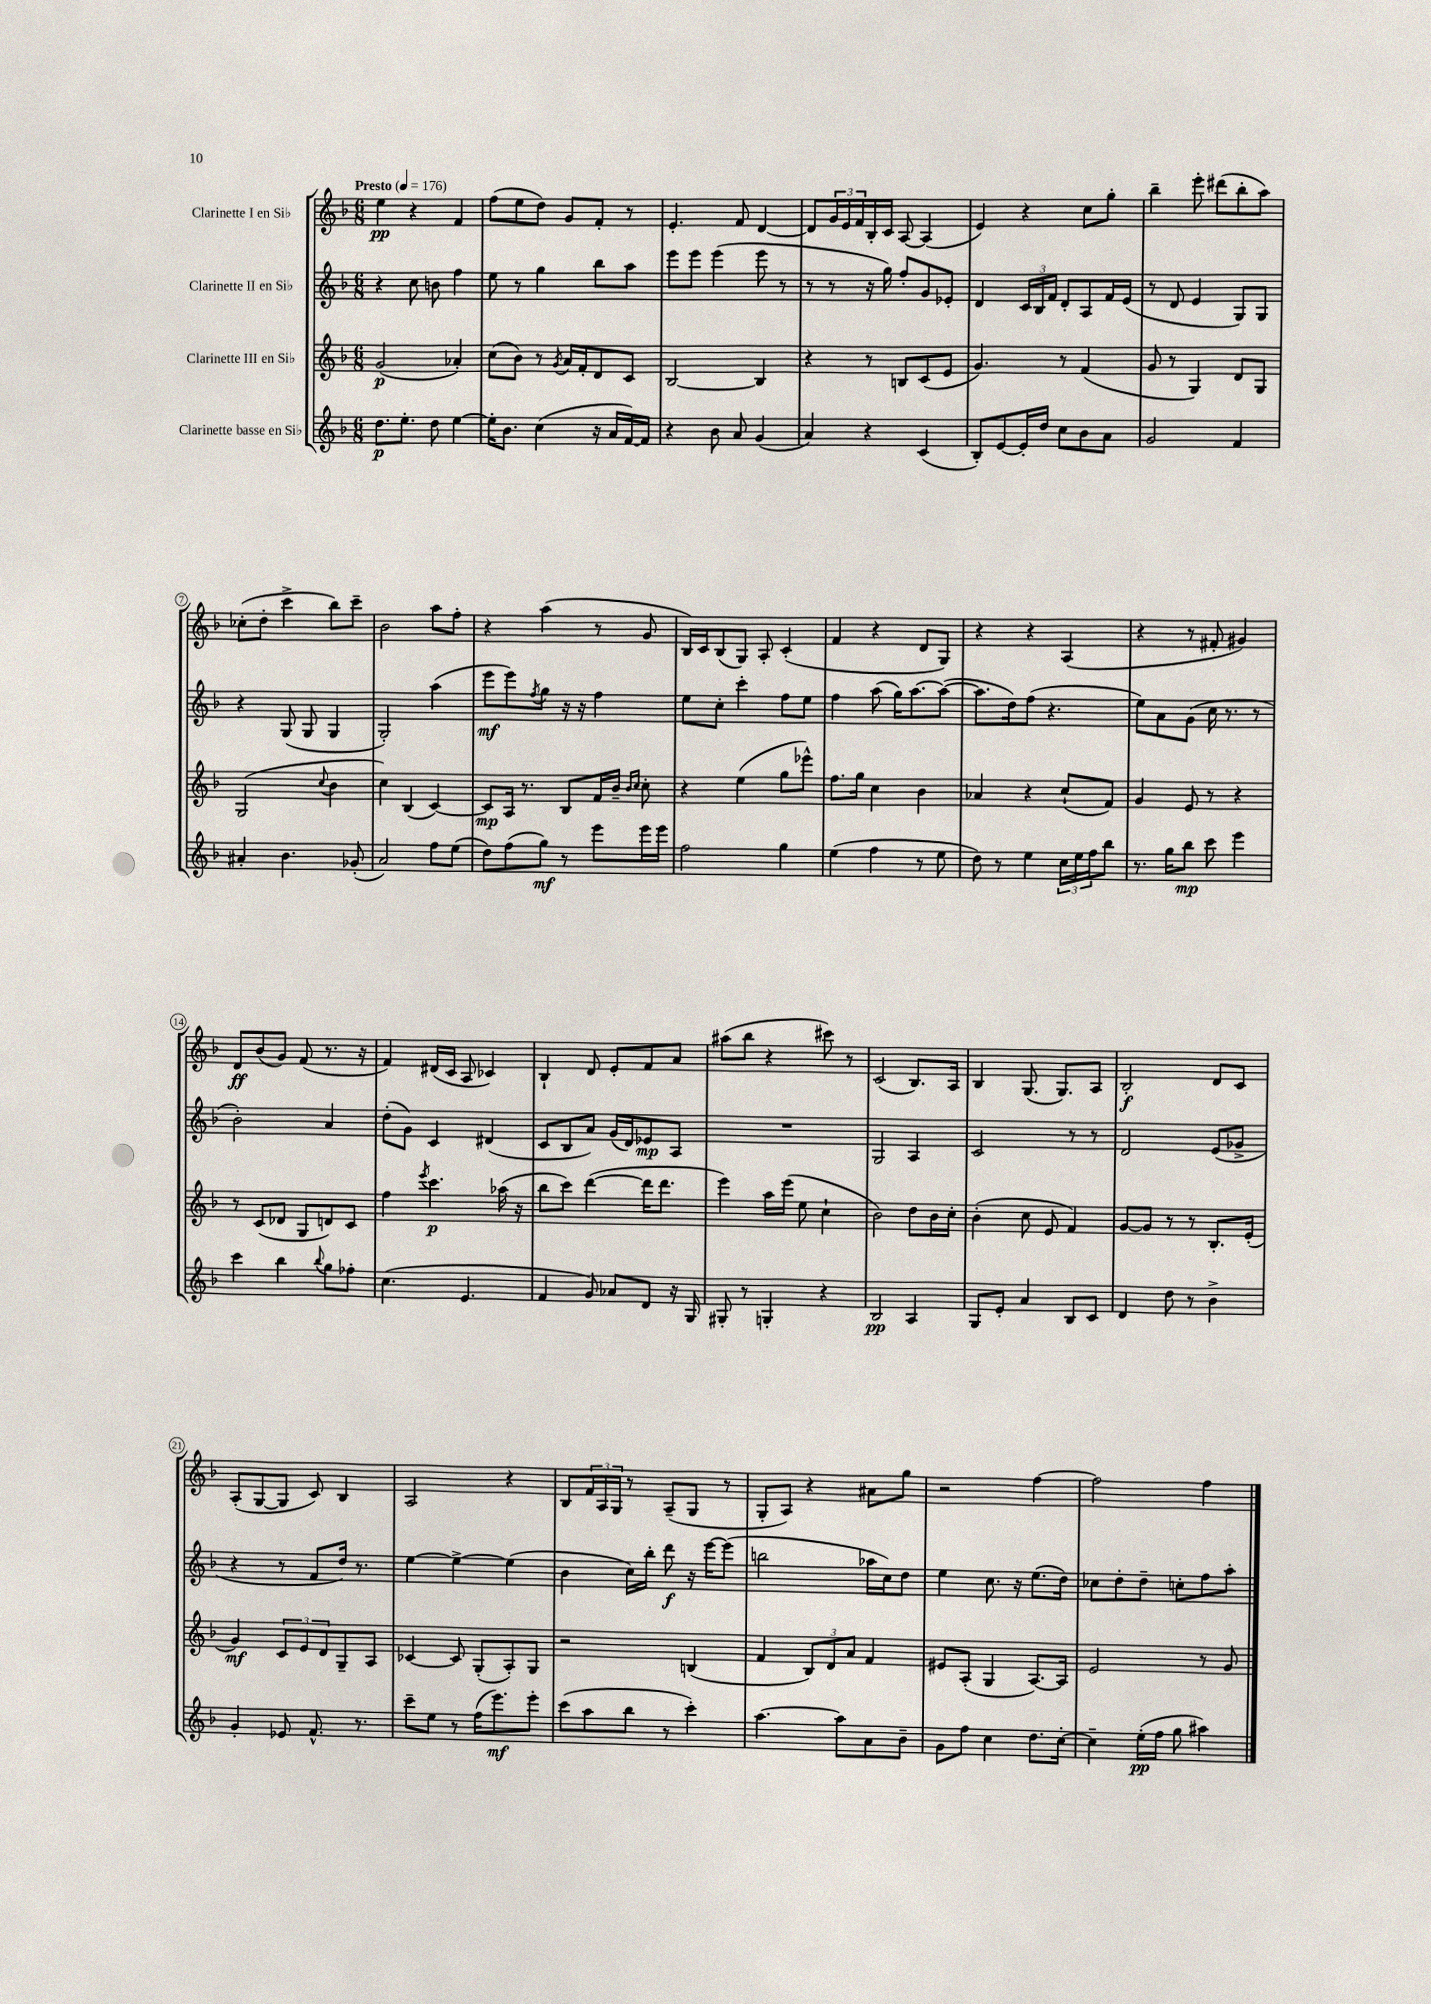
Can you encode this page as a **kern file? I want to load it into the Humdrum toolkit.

**kern	**dynam	**kern	**dynam	**kern	**dynam	**kern	**dynam
*part4	*part4	*part3	*part3	*part2	*part2	*part1	*part1
*staff4	*staff4	*staff3	*staff3	*staff2	*staff2	*staff1	*staff1
*I"Clarinette basse en Si♭	*	*I"Clarinette III en Si♭	*	*I"Clarinette II en Si♭	*	*I"Clarinette I en Si♭	*
*clefG2	*	*clefG2	*	*clefG2	*	*clefG2	*
*k[b-]	*	*k[b-]	*	*k[b-]	*	*k[b-]	*
*M6/8	*	*M6/8	*	*M6/8	*	*M6/8	*
*MM176	*	*MM176	*	*MM176	*	*MM176	*
=1	=1	=1	=1	=1	=1	=1	=1
!	!	!	!	!	!	!LO:TX:a:B:t=Presto	!
8.dd\L	p	(2g/	p	4r	.	4ee\	pp
8.ee'\J	.	.	.	.	.	.	.
.	.	.	.	8cc\	.	4r	.
8dd\	.	.	.	8bn\	.	.	.
[4ee\	.	4a-X'/)	.	4ff\	.	4f/	.
=2	=2	=2	=2	=2	=2	=2	=2
16ee'\KL]	.	(8cc\L	.	8ee\	.	(8ff\L	.
8.b-\J	.	.	.	.	.	.	.
.	.	8b-\J)	.	8r	.	8ee\	.
(4cc\	.	8r	.	4gg\	.	8dd\J)	.
.	.	8qg/	.	.	.	.	.
.	.	16a/LL	.	.	.	8g/L	.
.	.	16f'/J	.	.	.	.	.
16r	.	8d/	.	8bb-\L	.	8f'/J	.
16a/LL	.	.	.	.	.	.	.
[16f/)	.	8c/J	.	8aa\J	.	8r	.
16f/JJ]	.	.	.	.	.	.	.
=3	=3	=3	=3	=3	=3	=3	=3
4r	.	[2B-/	.	8eee\L	.	4.e'/	.
.	.	.	.	8eee\J	.	.	.
8b-\	.	.	.	(4eee\	.	.	.
8a/	.	.	.	.	.	8f/	.
(4g/	.	4B-/]	.	8eee\	.	[4d/	.
.	.	.	.	8r	.	.	.
=4	=4	=4	=4	=4	=4	=4	=4
4a/)	.	4r	.	8r	.	8d/L]	.
.	.	.	.	8r	.	24g/L	.
.	.	.	.	.	.	24e/	.
.	.	.	.	.	.	24f/	.
4r	.	8r	.	16r	.	16B-'/	.
.	.	.	.	16gg\)	.	16c/JJ	.
.	.	8Bn/L	.	8ff'/L	.	[8A/	.
(4c/	.	(8c/	.	8g/	.	(4A/]	.
.	.	8e/J	.	8e-X'/J	.	.	.
=5	=5	=5	=5	=5	=5	=5	=5
8B-'/L)	.	4.g/)	.	4d/	.	4e/)	.
[8e/	.	.	.	.	.	.	.
16e'/L]	.	.	.	24c/LL	.	4r	.
.	.	.	.	24B-/	.	.	.
16dd/JJ	.	.	.	.	.	.	.
.	.	.	.	24f/JJ	.	.	.
8cc\L	.	8r	.	8d'/L	.	.	.
8b-\	.	(4f/	.	8A/	.	8cc\L	.
8a\J	.	.	.	16f/L	.	8gg'\J	.
.	.	.	.	(16e/JJ	.	.	.
=6	=6	=6	=6	=6	=6	=6	=6
2g/	.	8g/	.	8r	.	4bb-~\	.
.	.	8r	.	8d/	.	.	.
.	.	4G/)	.	4e/	.	8eee'\	.
.	.	.	.	.	.	(8ddd#X\L	.
4f/	.	8d/L	.	8G/L)	.	8bb-'\	.
.	.	8G/J	.	8G/J	.	8aa\J)	.
!!LO:LB:g=z
=7	=7	=7	=7	=7	=7	=7	=7
4a#X'/	.	(2G/	.	4r	.	(8cc-X'\L	.
.	.	.	.	.	.	8dd'\J	.
4.b-\	.	.	.	(8G/	.	4ccc^\	.
.	.	.	.	8G/	.	.	.
.	.	8qqcc/	.	.	.	.	.
.	.	4b-\	.	4G/	.	8bb-\L)	.
(8g-X'/	.	.	.	.	.	8ccc~\J	.
=8	=8	=8	=8	=8	=8	=8	=8
2a/)	.	4cc\)	.	2G'/)	.	2b-\	.
.	.	(4B-/	.	.	.	.	.
8ff\L	.	[4c/)	.	(4aa\	.	8aa\L	.
(8ee\J	.	.	.	.	.	8ff'\J	.
=9	=9	=9	=9	=9	=9	=9	=9
8dd\L)	.	8c/L]	mp	8eee\L	mf	4r	.
(8ff\	.	16A/Jk	.	8eee\)	.	.	.
.	.	8.r	.	.	.	.	.
.	.	.	.	8qff/	.	.	.
8gg\J)	mf	.	.	8gg\J	.	(4aa\	.
8r	.	8B-/L	.	16r	.	.	.
.	.	.	.	16r	.	.	.
8eee\L	.	16f/L	.	4ff\	.	8r	.
.	.	16b-~/JJ	.	.	.	.	.
.	.	16qqb-/LL	.	.	.	.	.
.	.	16qqcc/JJ	.	.	.	.	.
16eee\L	.	8cc'\	.	.	.	8g/	.
16eee\JJ	.	.	.	.	.	.	.
=10	=10	=10	=10	=10	=10	=10	=10
2ff\	.	4r	.	8ee\L	.	16B-/LL)	.
.	.	.	.	.	.	16c/J	.
.	.	.	.	8cc'\J	.	(8B-/	.
.	.	(4ee\	.	4ccc'\	.	8G/J)	.
.	.	.	.	.	.	8A'/	.
4gg\	.	8gg\L	.	8ff\L	.	(4c'/	.
.	.	8eee-X^^\J)	.	8ee\J	.	.	.
=11	=11	=11	=11	=11	=11	=11	=11
(4ee\	.	8.ff\L	.	4ff\	.	4f/	.
.	.	16gg\Jk	.	.	.	.	.
4ff\	.	4cc\	.	(8aa\	.	4r	.
.	.	.	.	16gg\KL)	.	.	.
.	.	.	.	[8.aa\	.	.	.
8r	.	4b-\	.	.	.	8d/L	.
8ee\	.	.	.	(8aa\J_	.	8G/J)	.
=12	=12	=12	=12	=12	=12	=12	=12
8dd\)	.	4a-X/	.	8.aa\L]	.	4r	.
8r	.	.	.	.	.	.	.
.	.	.	.	16dd\k)	.	.	.
4ee\	.	4r	.	(8ff\J	.	4r	.
.	.	.	.	4.r	.	.	.
24cc\LL	.	(8cc`/L	.	.	.	(4A/	.
24ee\	.	.	.	.	.	.	.
24ff\J	.	.	.	.	.	.	.
8bb-\J	.	8f/J)	.	.	.	.	.
=13	=13	=13	=13	=13	=13	=13	=13
8.r	.	4g/	.	8ee\L)	.	4r	.
.	.	.	.	8a\	.	.	.
16gg\KL	.	.	.	.	.	.	.
8bb-\J	mp	8e/	.	(8g\J	.	8r	.
8ccc\	.	8r	.	16cc\	.	8f#X'/	.
.	.	.	.	8.r	.	.	.
4eee\	.	4r	.	.	.	4g#X/)	.
.	.	.	.	8r	.	.	.
!!LO:LB:g=z
=14	=14	=14	=14	=14	=14	=14	=14
4ccc\	.	8r	.	2b-'\)	.	8d/L	ff
.	.	(8c/L	.	.	.	(8b-/	.
4bb-\	.	8d-X/J	.	.	.	8g/J)	.
.	.	8G/L	.	.	.	(8f/	.
8qqbb-/	.	.	.	.	.	.	.
8gg\L	.	8dn/)	.	4a/	.	8.r	.
8ff-X'\J	.	8c/J	.	.	.	.	.
.	.	.	.	.	.	16r	.
=15	=15	=15	=15	=15	=15	=15	=15
(4.cc\	.	4ff\	.	(8dd'\L	.	4f/)	.
.	.	.	.	8g\J)	.	.	.
.	.	8qeee/	.	.	.	.	.
.	.	4.ccc\	p	4c/	.	(16d#X/LL	.
.	.	.	.	.	.	16c/JJ	.
4.e/	.	.	.	.	.	8A/	.
.	.	.	.	(4d#X/	.	4c-X/)	.
.	.	(16aa-X\	.	.	.	.	.
.	.	16r	.	.	.	.	.
=16	=16	=16	=16	=16	=16	=16	=16
4f/	.	8bb-\L	.	8c/L	.	4B-`/	.
.	.	8ccc\J)	.	8B-/	.	.	.
8g/)	.	([4ddd\	.	8a/J)	.	8d/	.
8a-X/L	.	.	.	(16g/LL	.	8e'/L	.
.	.	.	.	16d/J)	.	.	.
8d/J	.	16ddd\KL]	.	8e-X/	mp	8f/	.
.	.	8.ddd\J	.	.	.	.	.
16r	.	.	.	8A/J	.	8a/J	.
16G/	.	.	.	.	.	.	.
=17	=17	=17	=17	=17	=17	=17	=17
8G#X'/	.	4eee\)	.	2.r	.	(8aa#X\L	.
8r	.	.	.	.	.	8bb-\J	.
4Gn'/	.	16aa\LL	.	.	.	4r	.
.	.	(16eee\JJ	.	.	.	.	.
.	.	8ee\	.	.	.	.	.
4r	.	4cc`\	.	.	.	8ccc#X\)	.
.	.	.	.	.	.	8r	.
=18	=18	=18	=18	=18	=18	=18	=18
2B-/	pp	2b-\)	.	2G/	.	(2c/	.
4A/	.	8dd\L	.	4A/	.	8.B-/L)	.
.	.	16b-\L	.	.	.	.	.
.	.	16cc'\JJ	.	.	.	16A/Jk	.
=19	=19	=19	=19	=19	=19	=19	=19
8G/L	.	(4b-'\	.	2c/	.	4B-/	.
8e'/J	.	.	.	.	.	.	.
4a/	.	8cc\	.	.	.	(8.G/	.
.	.	8e/	.	.	.	.	.
.	.	.	.	.	.	8.G/L)	.
8B-/L	.	4f/)	.	8r	.	.	.
8c/J	.	.	.	8r	.	8A/J	.
=20	=20	=20	=20	=20	=20	=20	=20
4d/	.	[8g/L	.	2d/	.	2B-'/	f
.	.	8g/J]	.	.	.	.	.
8dd\	.	8r	.	.	.	.	.
8r	.	8r	.	.	.	.	.
4b-^\	.	8.B-'/L	.	(8e/L	.	8d/L	.
.	.	.	.	8g-X^/J	.	8c/J	.
.	.	(16e'/Jk	.	.	.	.	.
!!LO:LB:g=z
=21	=21	=21	=21	=21	=21	=21	=21
4g'/	.	4g/)	mf	4r	.	(8A'/L	.
.	.	.	.	.	.	[8G/	.
8e-X/	.	12c/L	.	8r	.	8G/J]	.
.	.	12e/	.	.	.	.	.
8.f^^/	.	.	.	8f/L	.	8c/)	.
.	.	12d/	.	.	.	.	.
.	.	8G~/	.	16dd/Jk)	.	4B-/	.
8.r	.	.	.	8.r	.	.	.
.	.	8A/J	.	.	.	.	.
=22	=22	=22	=22	=22	=22	=22	=22
8ccc~\L	.	[4c-X/	.	[4ee\	.	2A/	.
8ee\J	.	.	.	.	.	.	.
8r	.	8c-/]	.	4ee^\_	.	.	.
(16ff\KL	.	(8G'/L	.	.	.	.	.
8.eee\)	mf	.	.	.	.	.	.
.	.	8A'/)	.	(4ee\]	.	4r	.
8eee'\J	.	8G/J	.	.	.	.	.
=23	=23	=23	=23	=23	=23	=23	=23
(8ccc\L	.	2r	.	4b-\	.	8B-/L	.
8aa\	.	.	.	.	.	24f/L	.
.	.	.	.	.	.	24A/	.
.	.	.	.	.	.	24G/JJ	.
8bb-\J	.	.	.	16cc\LL)	.	8r	.
.	.	.	.	16bb-'\JJ	.	.	.
8r	.	.	.	8ddd\	f	(8A~/L	.
4ccc'\)	.	(4Bn/	.	16r	.	8G/J	.
.	.	.	.	[16eee\KL	.	.	.
.	.	.	.	(8eee\J]	.	8r	.
=24	=24	=24	=24	=24	=24	=24	=24
[4.aa\	.	4f/	.	2bbn\	.	8G'/L	.
.	.	.	.	.	.	8A/J)	.
.	.	12B-/L)	.	.	.	4r	.
.	.	12d/	.	.	.	.	.
8aa\L]	.	.	.	.	.	.	.
.	.	12a/J	.	.	.	.	.
8a\	.	4f/	.	16aa-X\LL	.	8a#X\L	.
.	.	.	.	16cc\J)	.	.	.
8b-~\J	.	.	.	8dd\J	.	8gg\J	.
=25	=25	=25	=25	=25	=25	=25	=25
8g\L	.	8e#X/L	.	4ee\	.	2r	.
8ff\J	.	(8A'/J	.	.	.	.	.
4cc\	.	4G/	.	8.cc\	.	.	.
.	.	.	.	16r	.	.	.
8.dd\L	.	[8.A/L)	.	(8.ee\L	.	[4ff\	.
[16cc'\Jk	.	16A/Jk]	.	16dd\Jk)	.	.	.
=26	=26	=26	=26	=26	=26	=26	=26
4cc~\]	.	2e/	.	8cc-X\L	.	2ff\]	.
.	.	.	.	8dd'\	.	.	.
(16ee'\LL	pp	.	.	8dd~\J	.	.	.
16ff\JJ	.	.	.	.	.	.	.
8gg\	.	.	.	8ccn'\L	.	.	.
4aa#X\)	.	8r	.	8ff\	.	4ff\	.
.	.	8g/	.	8aa'\J	.	.	.
==	==	==	==	==	==	==	==
*-	*-	*-	*-	*-	*-	*-	*-
